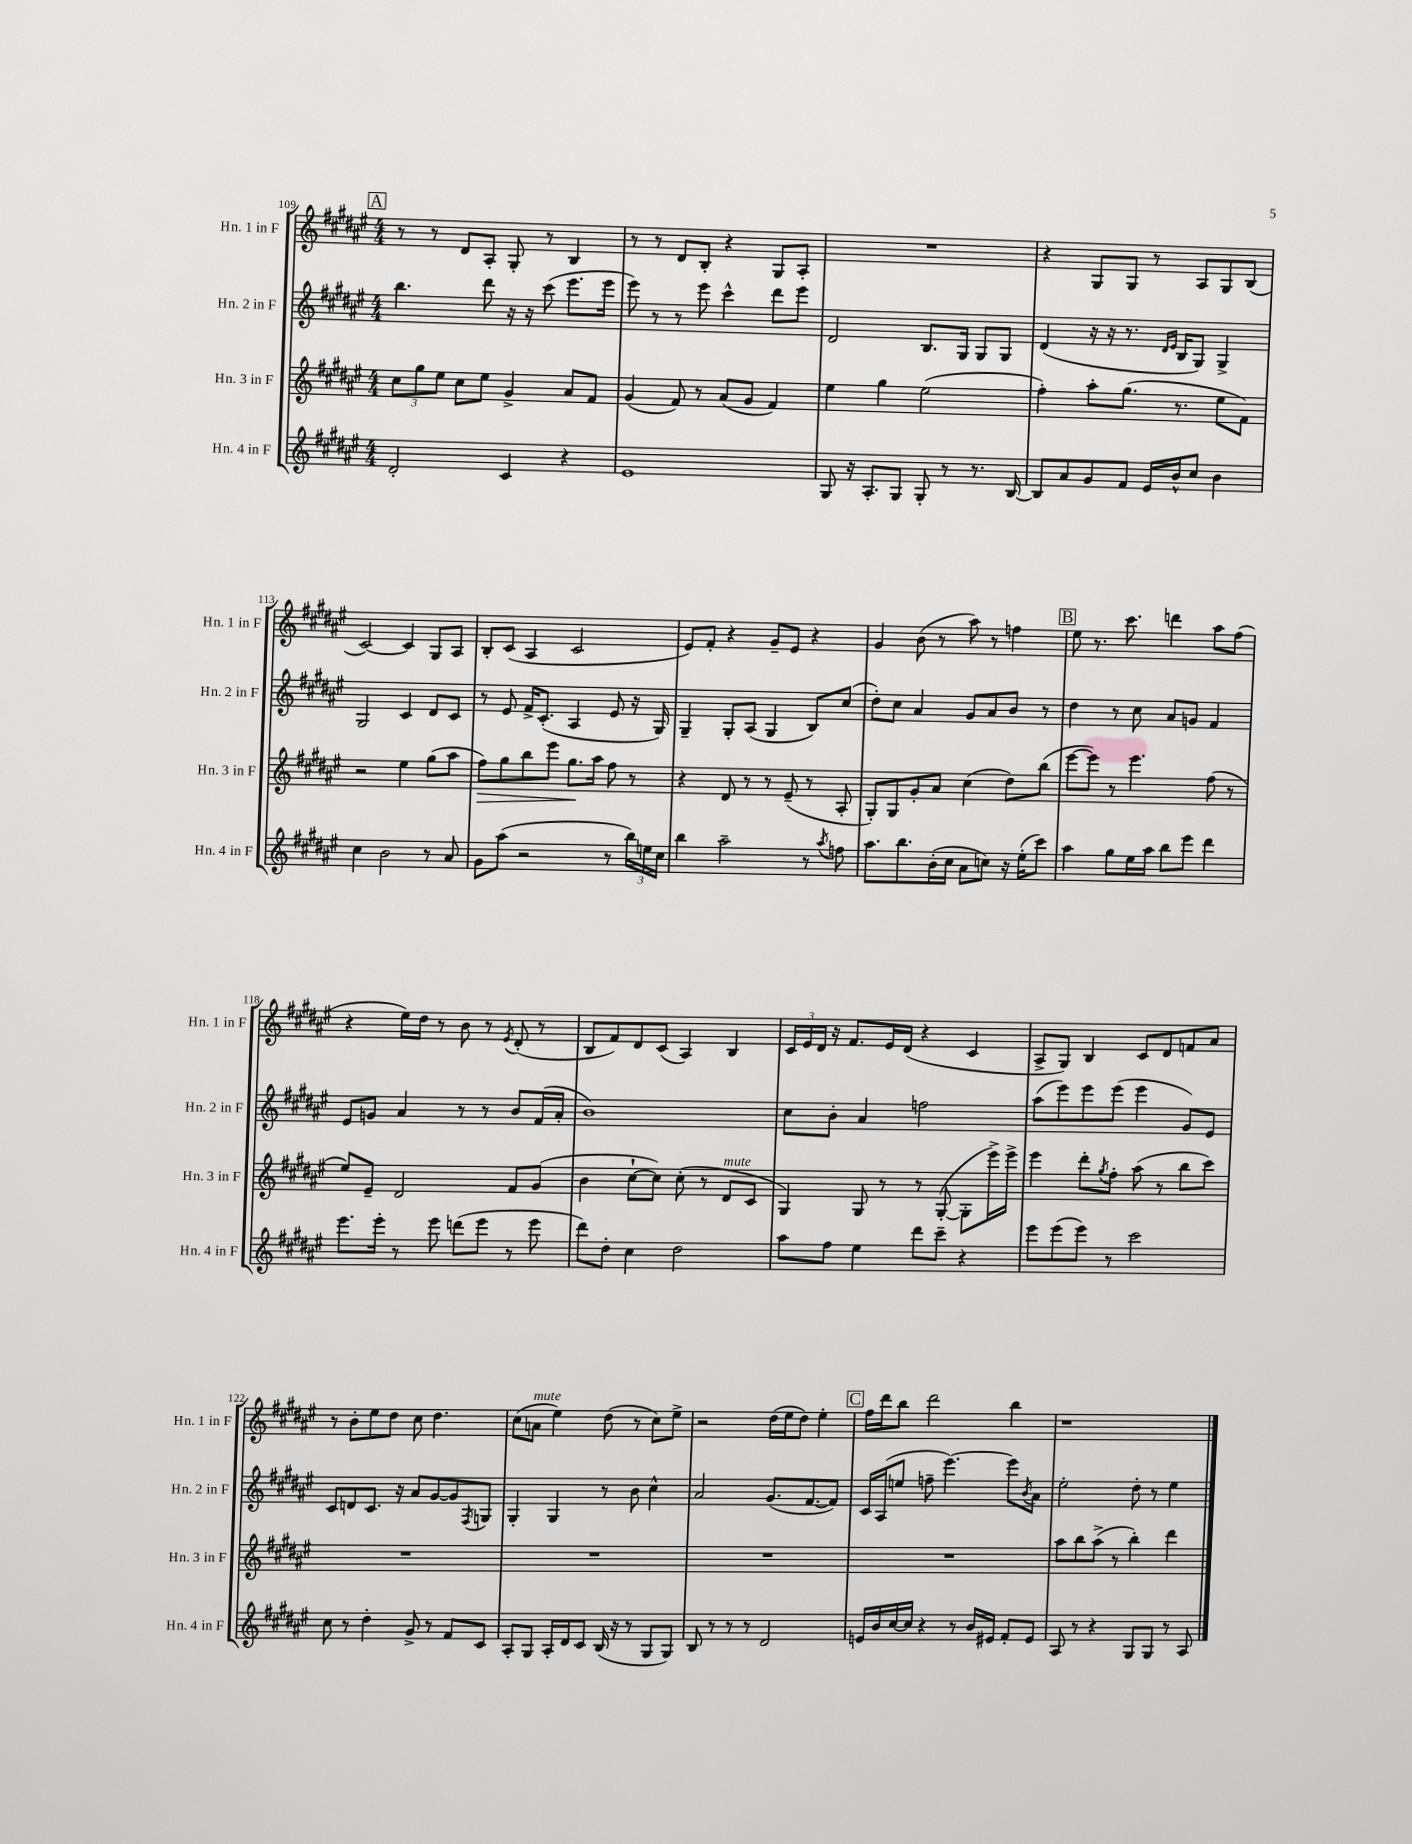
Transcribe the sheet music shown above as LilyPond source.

<<
\new StaffGroup <<
\new Staff = "s0" \with { instrumentName = "Hn. 1 in F" shortInstrumentName = "Hn. 1 in F" } {
    \clef treble \key fis \major \numericTimeSignature \time 4/4
    \mark \markup { \box "A" } r8 r8 dis'8 ais8-. gis8-. r8 b4 |
    r8 r8 dis'8 b8-. r4 gis8 ais8-. |
    R1 |
    r4 gis8 gis8 r8 ais8 gis8 b8( |
    cis'2~) cis'4 gis8 ais8 |
    b8-. cis'8( ais4 cis'2 |
    eis'8) fis'8-. r4 gis'8-- eis'8 r4 |
    gis'4 b'8( r8 ais''8) r8 f''4 |
    \mark \markup { \box "B" } eis''8 r8. cis'''8. d'''4 ais''8 fis''8( |
    r4 eis''16) dis''16 r8 b'8 r8 \acciaccatura { eis'8 } dis'8-.( r8 |
    b8 fis'8) dis'8 cis'8( ais4) b4 |
    \tuplet 3/2 { cis'16 eis'16 dis'16 } r16 fis'8. eis'16 dis'16( r4 cis'4 |
    ais8-> gis8) b4 cis'8 dis'8 f'8 ais'8 |
    r8 b'8-. eis''8 dis''8 cis''8 dis''4. |
    cis''8( a'8^\markup { \italic "mute" } eis''4) dis''8( r8 cis''8) eis''8-> |
    r2 dis''16( eis''16 dis''8) eis''4-. |
    \mark \markup { \box "C" } fis''16 dis'''16 b''8 dis'''2 b''4 |
    r1 \bar "|." |
}
\new Staff = "s1" \with { instrumentName = "Hn. 2 in F" shortInstrumentName = "Hn. 2 in F" } {
    \clef treble \key fis \major \numericTimeSignature \time 4/4
    \mark \markup { \box "A" } b''4. dis'''8 r16 r16 cis'''8( eis'''8. eis'''16 |
    eis'''8) r8 r8 eis'''8 cis'''4-^ dis'''8 eis'''8 |
    dis'2 b8. gis16 gis8 gis8 |
    dis'4( r16 r16 r8. \grace { dis'16 eis'16 } b16 gis8) gis4-> |
    gis2 cis'4 dis'8 cis'8 |
    r8 eis'8 fis'16-> cis'8.-.( ais4 eis'8 r16 gis16) |
    gis4-- gis8-. ais8( gis4 b8) cis''8( |
    dis''8-.) cis''8 ais'4 gis'8 ais'8 b'8 r8 |
    \mark \markup { \box "B" } dis''4 r8 cis''8 ais'8 g'8 fis'4 |
    eis'8 g'8 ais'4 r8 r8 b'8 fis'16( ais'16-. |
    b'1) |
    cis''8 b'8-. ais'4 f''2 |
    ais''8( eis'''8) eis'''8 eis'''8( eis'''4 gis'8) eis'8 |
    cis'8 d'8 cis'8. r16 ais'8 gis'8~ gis'8 \acciaccatura { fis8 } g8 |
    gis4-. gis4 r8 b'8 cis''4-^ |
    ais'2 gis'8.( fis'8.~ fis'8) |
    \mark \markup { \box "C" } cis'16 ais16( e''8 f''8-- eis'''4.~) eis'''8 \acciaccatura { b'8 } ais'8 |
    eis''2-. dis''8-. r8 eis''4 \bar "|." |
}
\new Staff = "s2" \with { instrumentName = "Hn. 3 in F" shortInstrumentName = "Hn. 3 in F" } {
    \clef treble \key fis \major \numericTimeSignature \time 4/4
    \mark \markup { \box "A" } \tuplet 3/2 { cis''8 gis''8 eis''8 } cis''8 eis''8 gis'4-> ais'8 fis'8 |
    gis'4( fis'8) r8 ais'8( gis'8 fis'4) |
    eis''4 gis''4 eis''2( |
    fis''4-.) ais''8-. gis''8.( r8. eis''8 fis'8) |
    r2 eis''4 gis''8( ais''8 |
    fis''8\>) gis''8 b''8 eis'''8 gis''8.\! ais''16 fis''8 r8 |
    r4 dis'8 r8 r8 eis'8--( r8 ais8-. |
    gis8-.) gis8 gis'8-. ais'8 cis''4( dis''8) b''8( |
    \mark \markup { \box "B" } eis'''8~ eis'''8) r8 eis'''4. fis''8( r8 |
    eis''8) eis'8-- dis'2 fis'8 gis'8( |
    b'4 cis''8~-! cis''8) cis''8-.( r8 dis'8^\markup { \italic "mute" } cis'8 |
    gis4) gis8 r8 r8 gis8~-.( gis8-. eis'''16->) eis'''16-> |
    eis'''4 dis'''8-. \acciaccatura { gis''8 } fis''8-. ais''8( r8 b''8 cis'''8) |
    R1 |
    R1 |
    R1 |
    \mark \markup { \box "C" } R1 |
    ais''8 b''8 ais''8->( r8 b''4-.) dis'''4 \bar "|." |
}
\new Staff = "s3" \with { instrumentName = "Hn. 4 in F" shortInstrumentName = "Hn. 4 in F" } {
    \clef treble \key fis \major \numericTimeSignature \time 4/4
    \mark \markup { \box "A" } dis'2-. cis'4 r4 |
    eis'1 |
    gis8 r16 ais8.-. gis8 gis8-. r8 r8. b16~ |
    b8 ais'8 gis'8 fis'8 eis'16 b'16-^ cis''8 b'4 |
    cis''4 b'2 r8 ais'8 |
    gis'8 ais''8( r2 r8 \tuplet 3/2 { b''16) e''16 cis''16 } |
    b''4 ais''2-- r8 \acciaccatura { ais''8 } f''8 |
    ais''8. b''8. b'16-.( cis''16 ais'8 c''8) r16 eis''16-.( cis'''8) |
    \mark \markup { \box "B" } ais''4 gis''8 eis''16 ais''16 b''8 eis'''8 dis'''4 |
    eis'''8. eis'''16-. r8 eis'''8 d'''8( eis'''8 r8 eis'''8 |
    dis'''8) dis''8-. cis''4 dis''2 |
    ais''8 fis''8 eis''4 dis'''8 cis'''8-- r4 |
    eis'''8 eis'''8( eis'''8) r8 cis'''2 |
    cis''8 r8 dis''4-. gis'8-> r8 fis'8 cis'8 |
    ais8-. gis8 ais16-. dis'16 cis'8 b16( r16 r8 gis8 gis8) |
    b8 r8 r8 r8 dis'2 |
    \mark \markup { \box "C" } e'16 b'16 cis''16~ cis''16 r4 r8 b'16 eis'16 fis'8-. eis'8 |
    ais8 r8 r4 gis8 gis8 r8 ais8 \bar "|." |
}
>>
>>
\layout { \context { \Score currentBarNumber = #109 } }
